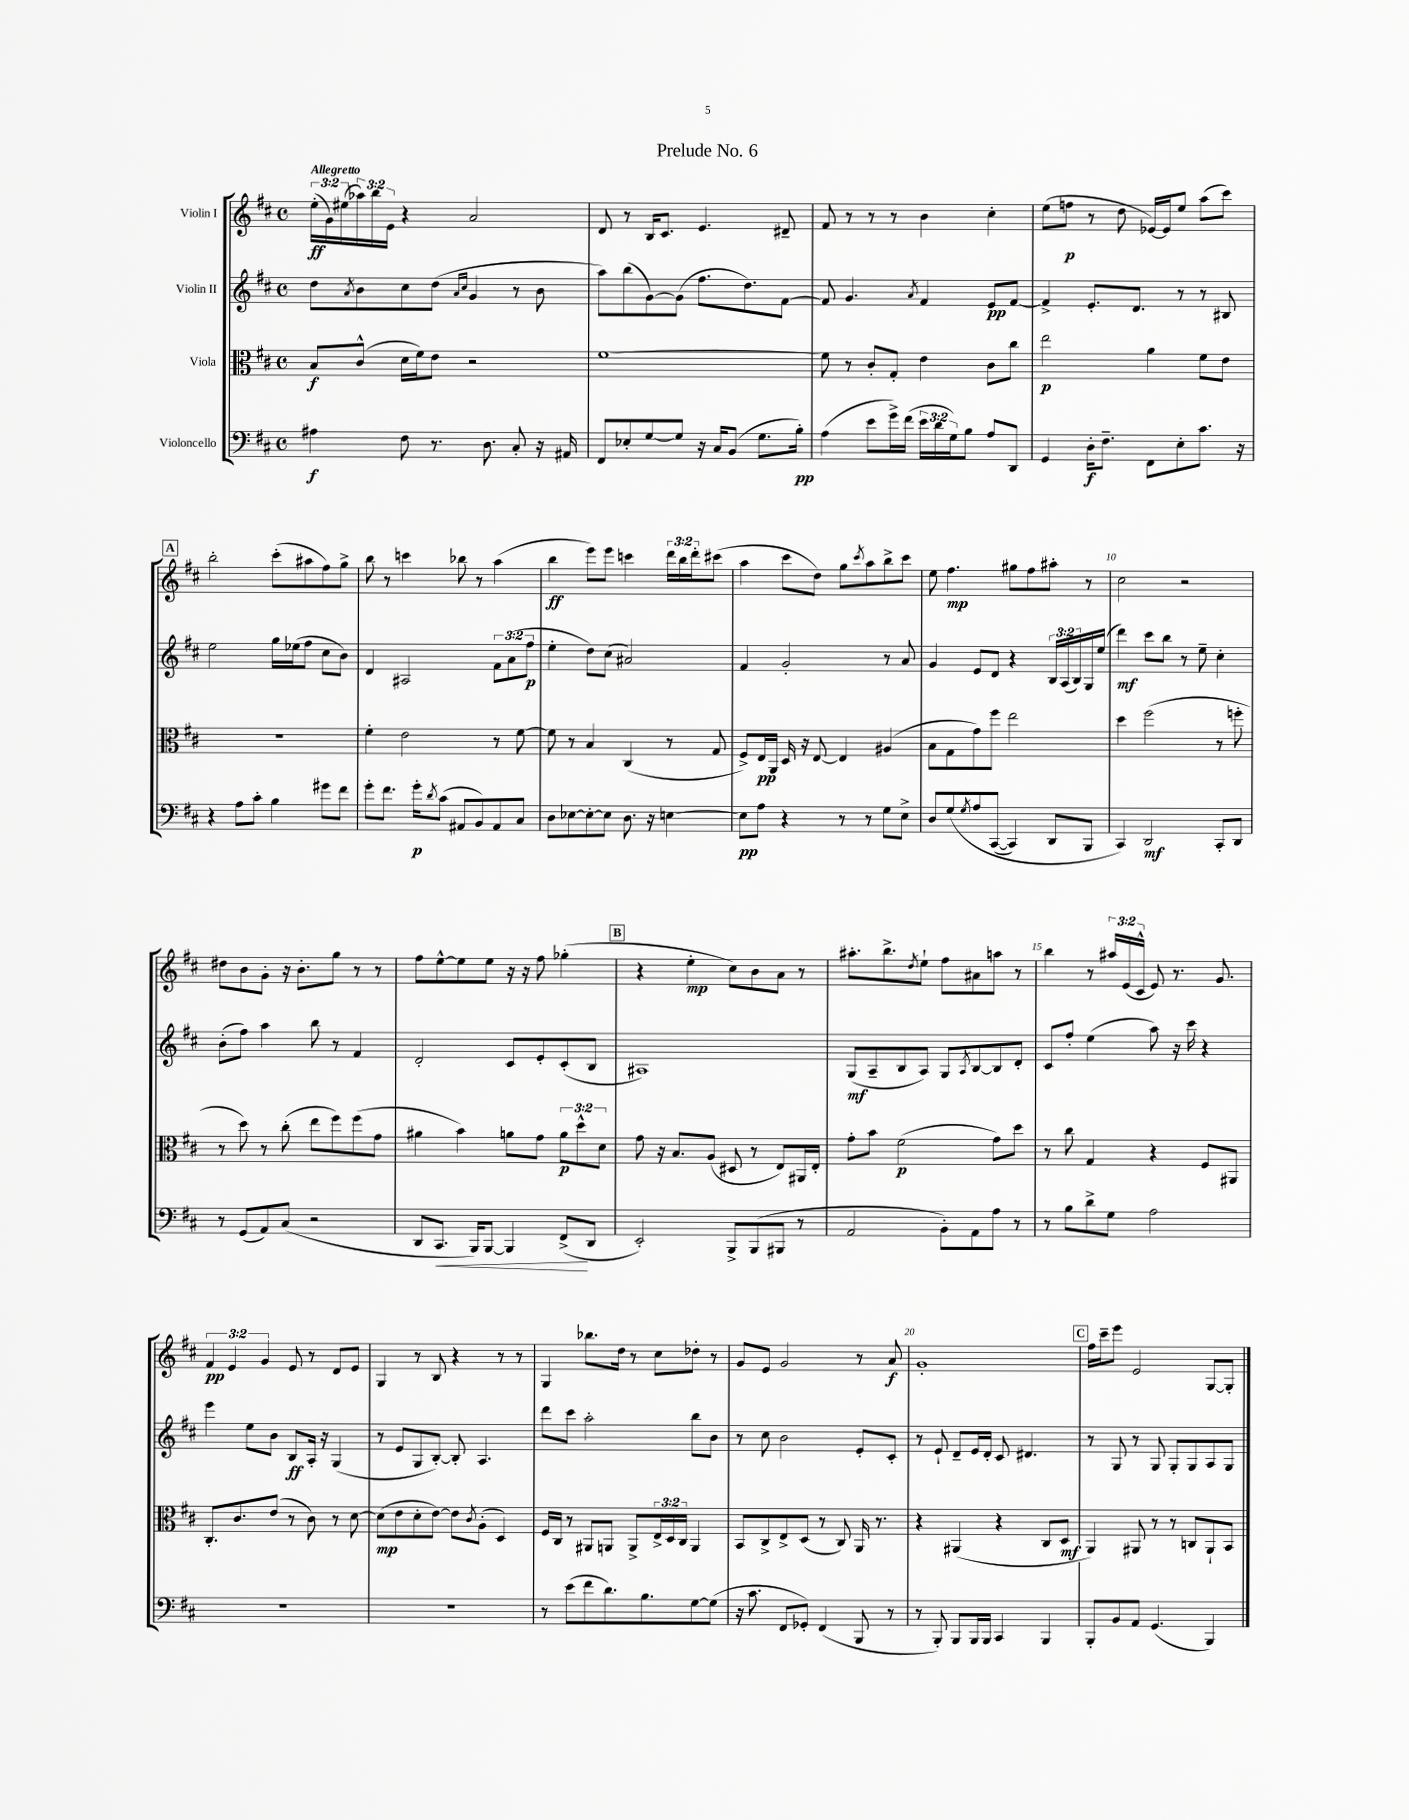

**kern	**kern	**kern	**kern
*staff4	*staff3	*staff2	*staff1
*clefF4	*clefC3	*clefG2	*clefG2
*k[f#c#]	*k[f#c#]	*k[f#c#]	*k[f#c#]
*M4/4	*M4/4	*M4/4	*M4/4
*met(c)	*met(c)	*met(c)	*met(c)
4A#	8B	8dd	(24ee'
.	.	.	24g)
.	.	.	(24ee#
.	.	8qa	.
.	(8c#^^	8b	24aa-)
.	.	.	24bb
.	.	.	24e
8F#	16d	8cc#	4r
.	16f#)	.	.
8.r	8e	(8dd	.
.	.	16qqa	.
.	.	16qqcc#	.
.	2r	4g	2a
8.D	.	.	.
8C#'	.	8r	.
16r	.	8b	.
16AA#	.	.	.
=	=	=	=
8FF#	[1f#	8aa)	8d
8E-'	.	(8bb	8r
[8G	.	[8g)	16B
.	.	.	8.c#
8G]	.	(8g]	.
16r	.	8.ff#	4.e
16C#	.	.	.
(8BB	.	.	.
.	.	8.dd)	.
8.G	.	.	.
.	.	[8f#	8d#~
16B')	.	.	.
=	=	=	=
(4A	8f#]	8f#]	8f#
.	8r	4.g	8r
8e	8c#'	.	8r
16g^)	8G'	.	8r
(16f#	.	.	.
.	.	8qa	.
24e	4e	4f#	4b
24d	.	.	.
24G)	.	.	.
8B	.	.	.
8A	8c#	8e	4cc#'
8DD	8cc#	[8f#	.
=	=	=	=
4GG	2ee	4f#^]	(8ee
.	.	.	8ff
16D'	.	8.e'	8r
8.F#~	.	.	.
.	.	.	8dd
.	.	8.d	.
8FF#	4a	.	[16e-)
.	.	.	16e-]
8E'	.	8r	8ee
8.c#	8f#	8r	(8aa
.	8e	8B#	8ccc#)
16r	.	.	.
=	=	=	=
4r	1r	2ee	2bb'
8A	.	.	.
8c#'	.	.	.
4B	.	16gg	(8ccc#'
.	.	(16ee-	.
.	.	8ff#	8aa#
8g#	.	8cc#	8ff#)
8f#	.	8b)	8gg^
=	=	=	=
8g'	4f#'	4d	8bb
8.f#	.	.	8r
.	2e	2A#	4ccc
16g'	.	.	.
8qd	.	.	.
(8c#	.	.	.
8AA#	.	.	8bb-
8BB)	.	.	8r
8AA#	8r	12f#	(4aa
.	.	(12a	.
8C#	[8f#	.	.
.	.	12ff#	.
=	=	=	=
8D	8f#]	4ee'	4bb
[8E-	8r	.	.
8E-'_	4B	8dd)	8eee)
8E-]	.	(8cc#	8eee
8.D	(4C#	2a#)	4ccc
16r	.	.	.
[4E	8r	.	24ddd
.	.	.	24bb
.	.	.	24ddd'
.	8G	.	(8ccc#
=	=	=	=
8E]	8F#^)	4f#	4aa
8A	16E	.	.
.	16AA	.	.
4r	16D	2g'	8ccc#
.	16r	.	.
.	[8E	.	8dd)
8r	4E]	.	8gg
.	.	.	8qccc#
8r	.	.	8aa
8G	(4A#	8r	8bb^
8E^	.	8a	8ccc#
=	=	=	=
8D	8B	4g	8ee
&(8G	8G	.	4.ff#
8qG	.	.	.
8A	8g)	8e	.
([8CC#	8ff#	8d	.
4CC#])	2ee	4r	8gg#
.	.	.	8ff#
8DD	.	24B	8aa#'
.	.	(24A	.
.	.	24B)	.
8BBB	.	16G	8r
.	.	(16ee	.
=	=	=	=
4CC#&)	4dd	4ddd)	2cc#
2DD	(2ff#	8ccc#	.
.	.	8bb	.
.	.	8r	2r
.	.	8ee~	.
8CC#'	8r	4cc#'	.
8DD	8ff'	.	.
=	=	=	=
8r	8r	(8b'	8dd#
(8GG	8dd)	8ff#)	8b
8AA)	8r	4aa	8g'
(8C#	(8cc#'	.	16r
.	.	.	8.b'
2r	8ee	8bb	.
.	8ff#)	8r	8gg
.	(8ff#	4f#	8r
.	8g	.	8r
=	=	=	=
8DD	4a#	2d'	8ff#
8.CC#	.	.	[8ee^^
.	4b)	.	8ee]
16BBB)	.	.	.
[8BBB	.	.	8ee
4BBB]	8a	8c#	16r
.	.	.	16r
.	8g	8e'	8ff#
(8FF#^	12a	(8c#'	(4gg-'
.	12dd^^	.	.
8DD	.	8B	.
.	12d	.	.
=	=	=	=
2EE')	8g	1A#)	4r
.	16r	.	.
.	8.B	.	.
.	.	.	4ee'
.	(8A	.	.
8BBB^	8D#	.	8cc#)
(8BBB	8r	.	8b
8BBB#	8E)	.	8a
8r	16AA#	.	8r
.	16E'	.	.
=	=	=	=
2AA	8g'	(8G	8.aa#'
.	8b	8A~	.
.	.	.	8.bb^
.	(2f#	8B	.
.	.	.	8qdd
.	.	8A)	8ee`
8BB')	.	8G	8ff#
.	.	8qA	.
8AA	.	[8B	8a#
8A	8g)	8B]	8aa
8r	8dd	8d'	8r
=	=	=	=
8r	8r	8c#	4bb
8B	8cc#	8ff#'	.
8d^	4G	(4ee	8r
8G	.	.	24aa#
.	.	.	(24e
.	.	.	24c#^^
2A	4r	8aa)	8e)
.	.	16r	8.r
.	.	16ccc#	.
.	8F#	4r	.
.	.	.	8.g
.	8AA#	.	.
=	=	=	=
1r	8.C#'	4eee	6f#
.	.	.	6e
.	8.c#	.	.
.	.	8ee	.
.	.	.	6g
.	(8e	8b	.
.	8r	8B	8e
.	8c#)	16A'	8r
.	.	16r	.
.	8r	(4G	8d
.	[8d	.	8e
=	=	=	=
1r	(8d]	8r	4G
.	8e	8e	.
.	8d'	8G	8r
.	[8e)	[8B')	8B
.	8e]	8B']	4r
.	8qc#	.	.
.	(8A'	4.A	.
.	4D)	.	8r
.	.	.	8r
=	=	=	=
8r	16F#	8ddd	4G
.	16C#	.	.
(8e	8r	8ccc#	.
8f#	8AA#	2aa'	8.bb-
8.d)	8AA	.	.
.	.	.	16dd
.	8AA^	.	8r
8.B	.	.	.
.	24E^	.	8cc#
.	24D	.	.
.	24C#	.	.
[8G	4AA	8bb	8dd-'
(8G]	.	8b	8r
=	=	=	=
16r	8BB	8r	8g
8.c#	.	.	.
.	8C#^	8cc#	8e
8FF#	8E^	2b	2g
8GG-')	(8D	.	.
(4FF#	8r	.	.
.	8C#)	.	.
8BBB	16AA	8e'	8r
.	8.r	.	.
8r	.	8c#'	8a
=	=	=	=
8r	4r	8r	1g'
8BBB')	.	8e`	.
8BBB	(4AA#	8d~	.
16BBB	.	16e	.
16BBB	.	16d'	.
4CC#	4r	8c#	.
.	.	4.d#	.
4BBB	8C#	.	.
.	8D	.	.
=	=	=	=
8BBB'	4AA)	8r	16ff#
.	.	.	16ccc#~
8BB	.	8G	8eee
8AA	8AA#	8r	2e
(4.GG	8r	8G	.
.	8r	8G'	.
.	8C	8G	.
4BBB)	8AA#`	8A	[8G
.	8BB	8G	8G']
==	==	==	==
*-	*-	*-	*-
